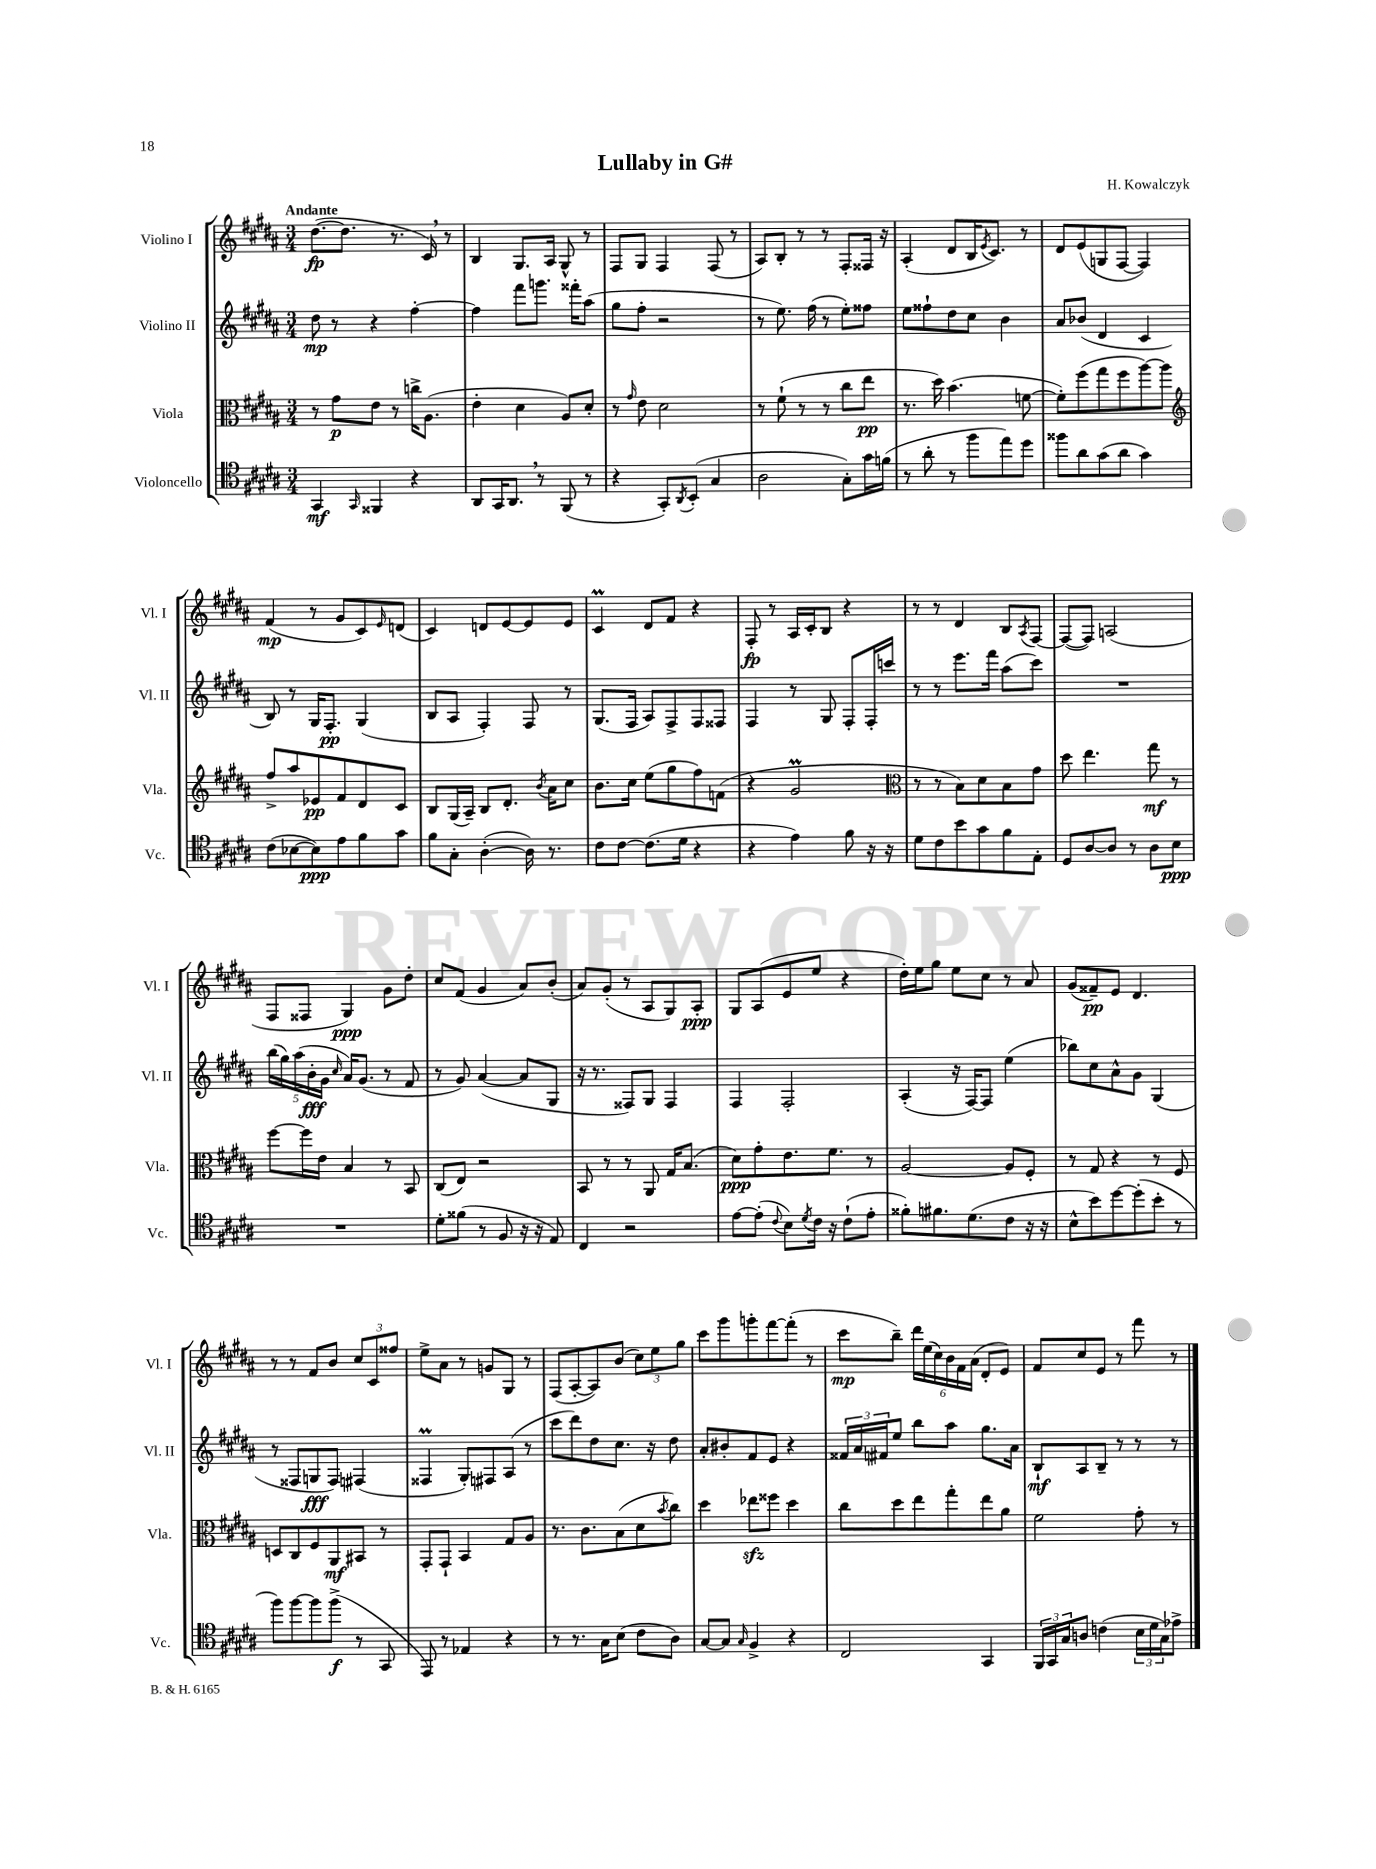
\header { title = "Lullaby in G#" composer = "H. Kowalczyk" }
<<
\new StaffGroup <<
\new Staff = "s0" \with { instrumentName = "Violino I" shortInstrumentName = "Vl. I" } {
    \clef treble \key b \major \numericTimeSignature \time 3/4 \tempo "Andante"
    dis''8.~\fp( dis''8. r8. cis'16) \breathe r8 |
    b4 gis8. ais16 gis8-^ r8 |
    fis8 gis8 fis4 fis8( r8 |
    ais8) b8-. r8 r8 fis8-. fisis16 r16 |
    ais4-.( dis'8 b16 \acciaccatura { e'8 } cis'8.) r8 |
    dis'8 e'8( g8 fis8~ fis4) |
    fis'4\mp( r8 gis'8 cis'8) \grace { e'16 } d'8( |
    cis'4) d'8 e'8~ e'8 e'8 |
    cis'4\prall dis'8 fis'8 r4 |
    fis8-.\fp r8 ais16 cis'16-. b8 r4 |
    r8 r8 dis'4 b8 \acciaccatura { ais8 } fis8~ |
    fis8~( fis8) a2( |
    fis8 fisis8 gis4\ppp) gis'8 dis''8-. |
    cis''8 fis'8( gis'4 ais'8) b'8-.( |
    ais'8) gis'8-.( r8 ais8 gis8) ais8-.\ppp |
    gis8 ais8( e'8 e''8 r4 |
    dis''16-.) e''16 gis''8 e''8 cis''8 r8 ais'8 |
    gis'8( fisis'8--\pp) e'8 dis'4. |
    r8 r8 fis'8 b'8 \tuplet 3/2 { cis''8 cis'8 fisis''8 } |
    e''8-> ais'8 r8 g'8 gis8 r8 |
    fis8( ais8~-. ais8) b'8( \tuplet 3/2 { cis''8) e''8 gis''8 } |
    cis'''8 gis'''8 g'''8-. fis'''8~ fis'''8-.( r8 |
    cis'''8\mp b''8--) \tuplet 6/4 { dis'''16 e''16( cis''16) b'16 fis'16 ais'16( } dis'8-. e'8) |
    fis'8 cis''8 e'8 r8 fis'''8 r8 \bar "|." |
}
\new Staff = "s1" \with { instrumentName = "Violino II" shortInstrumentName = "Vl. II" } {
    \clef treble \key b \major \numericTimeSignature \time 3/4
    dis''8\mp r8 r4 fis''4~-. |
    fis''4 fis'''8 g'''8. fisis'''16-. ais''8( |
    gis''8 fis''8-. r2 |
    r8 e''8.) fis''16( r8 e''8-.) fisis''8 |
    e''8 fisis''8-! dis''8 cis''8 b'4 |
    ais'8 bes'8( dis'4 cis'4 |
    b8) r8 gis16 fis8.-.\pp gis4( |
    b8 ais8 fis4-.) fis8 r8 |
    gis8.( fis16 ais8) fis8-> fis8 fisis8 |
    fis4 r8 gis8 fis8-. fis16-. c'''16 |
    r8 r8 e'''8. fis'''16 ais''8( cis'''8) |
    R2. |
    \tuplet 5/4 { b''16( gis''16) ais''16( b'16-.\fff gis'16 } \grace { cis''16 } ais'16) gis'8.( r8 fis'8 |
    r8 gis'8) ais'4~( ais'8 gis8 |
    r16 r8. fisis8) gis8 fisis4 |
    fis4 fis2-. |
    ais4-.( r16 fis16~) fis8 e''4( |
    bes''8) cis''8 ais'8-^ gis'8 gis4( |
    r8 fisis8 g8\fff fisis8) fis4( |
    fisis4\prall gis8-.) fis8 ais8( r8 |
    cis'''8 dis'''8) dis''8 cis''8. r16 dis''8 |
    ais'8-. bis'8-. fis'8 e'8 r4 |
    \tuplet 3/2 { fisis'16 ais'16 fis'16 } e''8 b''8 ais''8 gis''8. ais'16 |
    b8-!\mf ais8 b8-- r8 r8 r8 \bar "|." |
}
\new Staff = "s2" \with { instrumentName = "Viola" shortInstrumentName = "Vla." } {
    \clef alto \key b \major \numericTimeSignature \time 3/4
    r8 gis'8\p e'8 r8 c''16-> ais8.( |
    e'4-. dis'4 ais8) dis'8-. |
    r8 \grace { gis'16 } e'8 dis'2 |
    r8 fis'8-!( r8 r8 cis''8 e''8\pp |
    r8. dis''16) b'4.( f'8~ |
    f'8-.) fis''8( gis''8 fis''8 ais''8~) ais''8 |
    \clef treble fis''8-> ais''8 ees'8\pp fis'8 dis'8 cis'8 |
    b8 gis16( ais16--) b8 dis'8.-. \acciaccatura { b'8 } ais'16 cis''8 |
    b'8. cis''16 e''8( gis''8 fis''8) f'8( |
    r4 gis'2\prall |
    \clef alto r8 r8 b8) dis'8 b8 gis'8 |
    dis''8 e''4. gis''8\mf r8 |
    fis''8~ fis''16 e'16 b4 r8 b,8 |
    cis8( e8) r2 |
    b,8 r8 r8 ais,8 gis16 b8.( |
    dis'8\ppp) gis'8-. e'8. fis'8. r8 |
    ais2~ ais8 fis8-. |
    r8 gis8 r4 r8 fis8 |
    d8 cis8 fis8 ais,8\mf bis,8 r8 |
    gis,8-. gis,8-! b,4 gis8 ais8 |
    r8. cis'8. b8( dis'8 \acciaccatura { b'8 } cis''8) |
    dis''4 ees''8\sfz fisis''8 dis''4 |
    cis''8 dis''8 e''8 gis''8-. e''8 ais'8 |
    fis'2 gis'8-. r8 \bar "|." |
}
\new Staff = "s3" \with { instrumentName = "Violoncello" shortInstrumentName = "Vc." } {
    \clef tenor \key b \major \numericTimeSignature \time 3/4
    gis,4\mf \grace { gis,16 } fisis,4 r4 |
    ais,8 gis,16 ais,8. \breathe r8 fis,8( r8 |
    r4 gis,8-.) \acciaccatura { ais,8 } b,8-.( gis4 |
    ais2 gis8-.) gis'16 f'16( |
    r8 ais'8-. r8 fis''8 e''8) dis''8 |
    fisis''8 ais'8 gis'8( ais'8 gis'4) |
    cis'8( bes8~ bes8\ppp) e'8 fis'8 gis'8 |
    fis'8 gis8-. ais4~-.( ais16) r8. |
    cis'8 cis'8~ cis'8.( dis'16 r4 |
    r4 e'4) fis'8 r16 r16 |
    dis'8 cis'8 b'8 gis'8 fis'8 e8-. |
    dis8 ais8~ ais8 r8 ais8 b8\ppp |
    R2. |
    dis'8-. fisis'8( r8 fis8 r16 r16 e8) |
    cis4 r2 |
    e'8~ e'8-.( \appoggiatura { cis'8 } b8) \acciaccatura { dis'8 } cis'16 r16 cis'8-!( e'8-. |
    fisis'8-.) fis'8. dis'8.( cis'8 r16 r16 |
    b8-^ b'8) dis''8~ dis''8-.( b'8-. r8 |
    fis''8) fis''8~ fis''8 fis''8->\f( r8 gis,8 |
    e,8) r8 ees4 r4 |
    r8 r8. gis16 b8( cis'8 ais8) |
    gis8~ gis8 \grace { gis16 } fis4-> r4 |
    cis2 gis,4 |
    \tuplet 3/2 { fis,16 gis,16 gis16 } a8 c'4( \tuplet 3/2 { b16 dis'16 gis16) } ees'8-> \bar "|." |
}
>>
>>
\layout { \context { \Score \remove "Bar_number_engraver" } }
